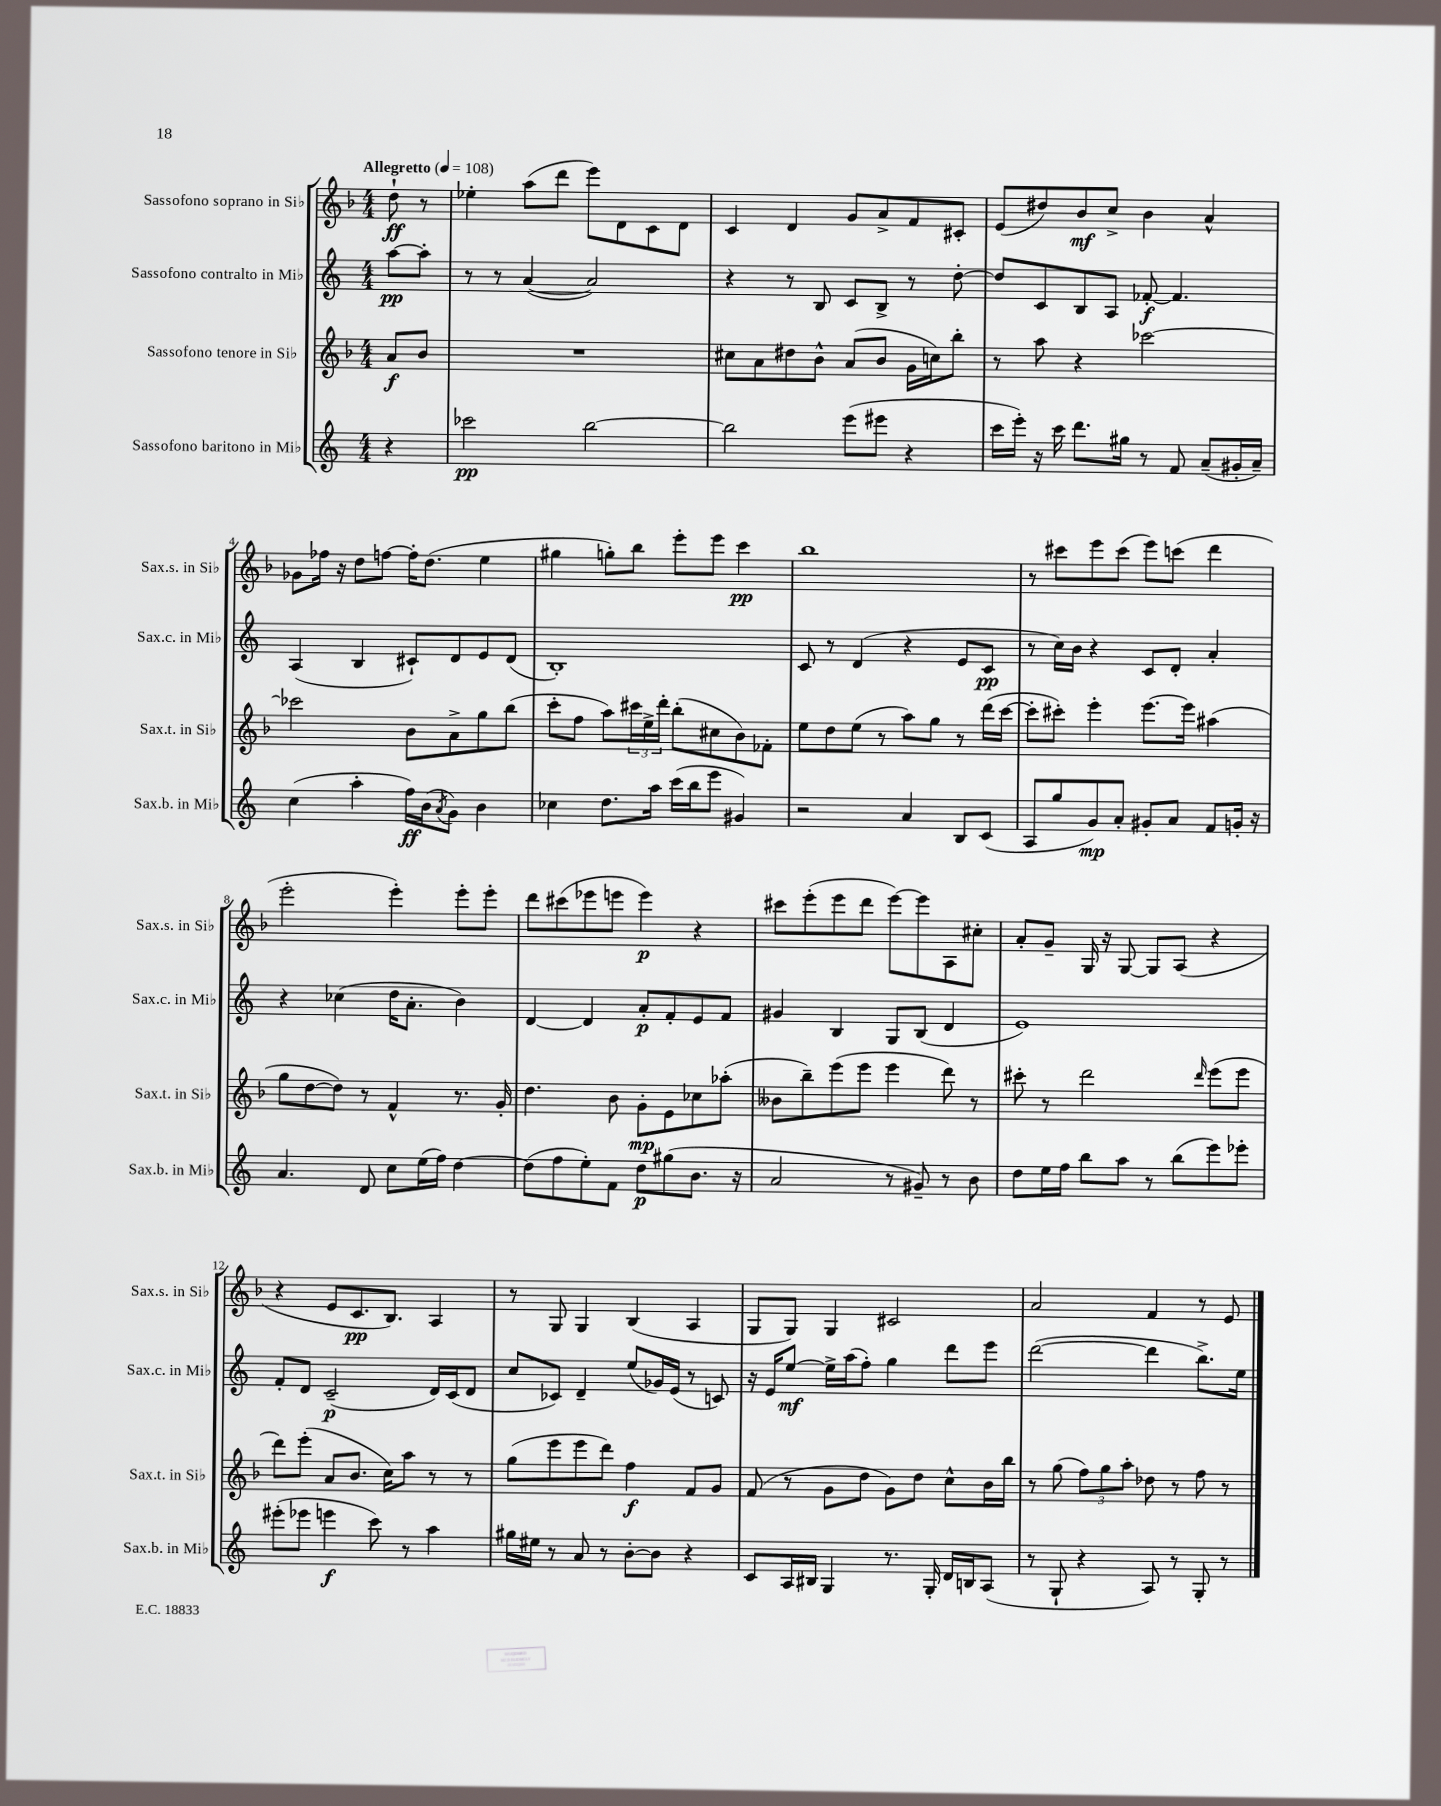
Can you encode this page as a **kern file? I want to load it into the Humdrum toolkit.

**kern	**kern	**kern	**kern
*staff4	*staff3	*staff2	*staff1
*clefG2	*clefG2	*clefG2	*clefG2
*k[]	*k[b-]	*k[]	*k[b-]
*M4/4	*M4/4	*M4/4	*M4/4
*MM108	*MM108	*MM108	*MM108
4r	8a/L	[8aa\L	8dd`\
.	8b-/J	8aa'\]J	8r
=	=	=	=
2ccc-\	1r	8r	4ee-'\
.	.	8r	.
.	.	([4a/	(8aa\L
.	.	.	8ddd\J
[2bb\	.	2a/])	8eee\L)
.	.	.	8d\
.	.	.	8c\
.	.	.	8d\J
=	=	=	=
2bb\]	8cc#\L	4r	4c/
.	8a\	.	.
.	8dd#\	8r	4d/
.	8b-^^\J	8B/	.
(8eee\L	(8a/L	8c/L	8g/L
8eee#\J	8b-/J	8B^/J	8a^/
4r	16g\LL	8r	8f/
.	16cc\J)	.	.
.	8bb-'\J	[8dd'\	8c#'/J
=	=	=	=
16ccc\LL	8r	8dd/]L	(8e/L
16eee'\JJ)	.	.	.
16r	8aa\	8c/	8dd#/)
16ccc\	.	.	.
8.ddd\L	4r	8B/	8b-/
.	.	8A/J	8cc^/J
16gg#\Jk	.	.	.
8r	[2ccc-\	[8f-'/	4b-\
8f/	.	4.f-/]	.
(8a~/L	.	.	4a^^/
16g#'/L	.	.	.
16a~/JJ)	.	.	.
=	=	=	=
(4cc\	2ccc-\]	(4A/	8g-\L
.	.	.	16ff-\Jk
.	.	.	16r
4aa'\	.	4B/	8dd\L
.	.	.	[8ff\J
16ff\LL)	8b-\L	8c#`/L)	16ff'\]LK
(16b\J	.	.	(8.dd\J
8qa/	.	.	.
8g\J)	8a^\	8d/	.
4b\	8gg\	8e/	4ee\
.	(8bb-\J	(8d/J	.
=	=	=	=
4cc-\	8ccc'\L	1B')	4gg#\
.	8ff\J	.	.
8.dd\L	8aa\L)	.	8gg'\L)
.	24ccc#\L	.	8bb-\J
.	24ee^\	.	.
16aa\Jk	.	.	.
.	24ddd'\JJ	.	.
(16ccc\LL	(8bb-'\L	.	8eee'\L
16bb\J	.	.	.
8eee\J	8cc#\	.	8eee\J
4g#/)	8b-\)	.	4ccc\
.	8f-'\J	.	.
=	=	=	=
2r	8ee\L	8c/	1bb-
.	8dd\	8r	.
.	(8ee\J	(4d/	.
.	8r	.	.
4a/	8aa\L)	4r	.
.	8gg\J	.	.
8B/L	8r	8e/L	.
(8c/J	(16ddd\LL	8c/J	.
.	[16ccc\JJ	.	.
=	=	=	=
8A/L	8ccc'\]L	8r	8r
8gg/	8ccc#'\J)	16cc\LL)	8ccc#\L
.	.	16b\JJ	.
8g/)	4eee'\	4r	8eee\
8a'/J	.	.	(8ccc#\J
8g#'/L	[8.eee\L	8c/L	8eee\L)
8a/J	.	8d'/J	(8ccc\J
.	16eee\]Jk	.	.
8f/L	(4aa#\	4a'/	4ddd\
16g'/Jk	.	.	.
16r	.	.	.
=	=	=	=
4.a/	8gg\L	4r	2eee'\
.	[8dd\	.	.
.	8dd\]J)	(4cc-\	.
8d/	8r	.	.
8cc\L	4f^^/	16dd\LK	4eee'\)
.	.	8.a'\J	.
(16ee\L	.	.	.
16ff\JJ)	.	.	.
[4dd\	8.r	4b\)	8eee'\L
.	.	.	8eee'\J
.	16g'/	.	.
=	=	=	=
(8dd\]L	4.dd\	[4d/	8ddd\L
8ff\	.	.	(8ccc#\
8ee'\)	.	4d/]	8eee-\
8f\J	8b-\	.	8eee\J
8dd\L	8g'\L	8a'/L	4eee\)
(8gg#\	8e\	8f'/	.
8.b\J	8cc-\	8e/	4r
.	(8aa-'\J	8f/J	.
16r	.	.	.
=	=	=	=
2a/	8b--\L	4g#/	8ccc#\L
.	8bb-~\)	.	(8eee'\
.	(8eee\	4B/	8eee\
.	8eee\J	.	8ddd\J
8r	4eee\	8G/L	[8eee\L)
8g#~/)	.	(8B/J	8eee\]
8r	8ddd\)	4d/	8A\
8b\	8r	.	8cc#'\J
=	=	=	=
8dd\L	8ccc#'\	1e)	8a'/L
16ee\L	8r	.	8g~/J
16ff\JJ	.	.	.
8bb\L	2ddd\	.	16G/
.	.	.	16r
8aa\J	.	.	[8G/
8r	.	.	8G/]L
(8bb\L	.	.	(8A/J
.	16qqddd/	.	.
8eee\)	(8eee\L	.	4r
8eee-'\J	8eee\J	.	.
=	=	=	=
(8eee#'\L	8ddd\L)	8f'/L	4r
8eee-\J	(8eee'\J	8d/J	.
4eee\	8a/L	(2c~/	8e/L
.	8.b-/J	.	8.c/
8ccc\)	.	.	.
.	16cc\LK)	.	8.B-/J)
8r	8aa\J	.	.
4aa\	8r	16d/LL)	4A/
.	.	(16c/J	.
.	8r	8d/J	.
=	=	=	=
16gg#\LL	(8gg\L	8cc/L	8r
16ee#\JJ	.	.	.
8r	8eee\	8c-/J)	8G/
8a/	8eee\	4d~/	4G/
8r	8ddd\J)	.	.
[8b'\L	4ff\	(8ee/L	(4B-/
8b\]J	.	16g-/L)	.
.	.	(16e/JJ	.
4r	8f/L	8r	4A/
.	8g/J	8c/)	.
=	=	=	=
8c/L	(8f/	16r	8G/L
.	.	16e/LK	.
16A/L	8r	[8ee/J	8G/J)
16B#/JJ	.	.	.
4G/	8g\L	16ee^\]LL	4G/
.	.	(16aa\J	.
.	8dd\J	8ff'\J)	.
8.r	8g\L)	4gg\	2c#/
.	8dd\J	.	.
16G'/	.	.	.
16d/LL	8cc^^\L	8ddd\L	.
16B/J	.	.	.
(8A/J	16b-\L	8eee\J	.
.	16bb-\JJ	.	.
=	=	=	=
8r	8r	([2ddd\	2a/
8G`/	(8gg\	.	.
4r	12ff\L)	.	.
.	12gg\	.	.
.	12aa'\J	.	.
8A/)	8dd-\	4ddd\]	4f/
8r	8r	.	.
8G'/	8ff\	8.bb^\L)	8r
8r	8r	.	8e/
.	.	16ee\Jk	.
==	==	==	==
*-	*-	*-	*-
